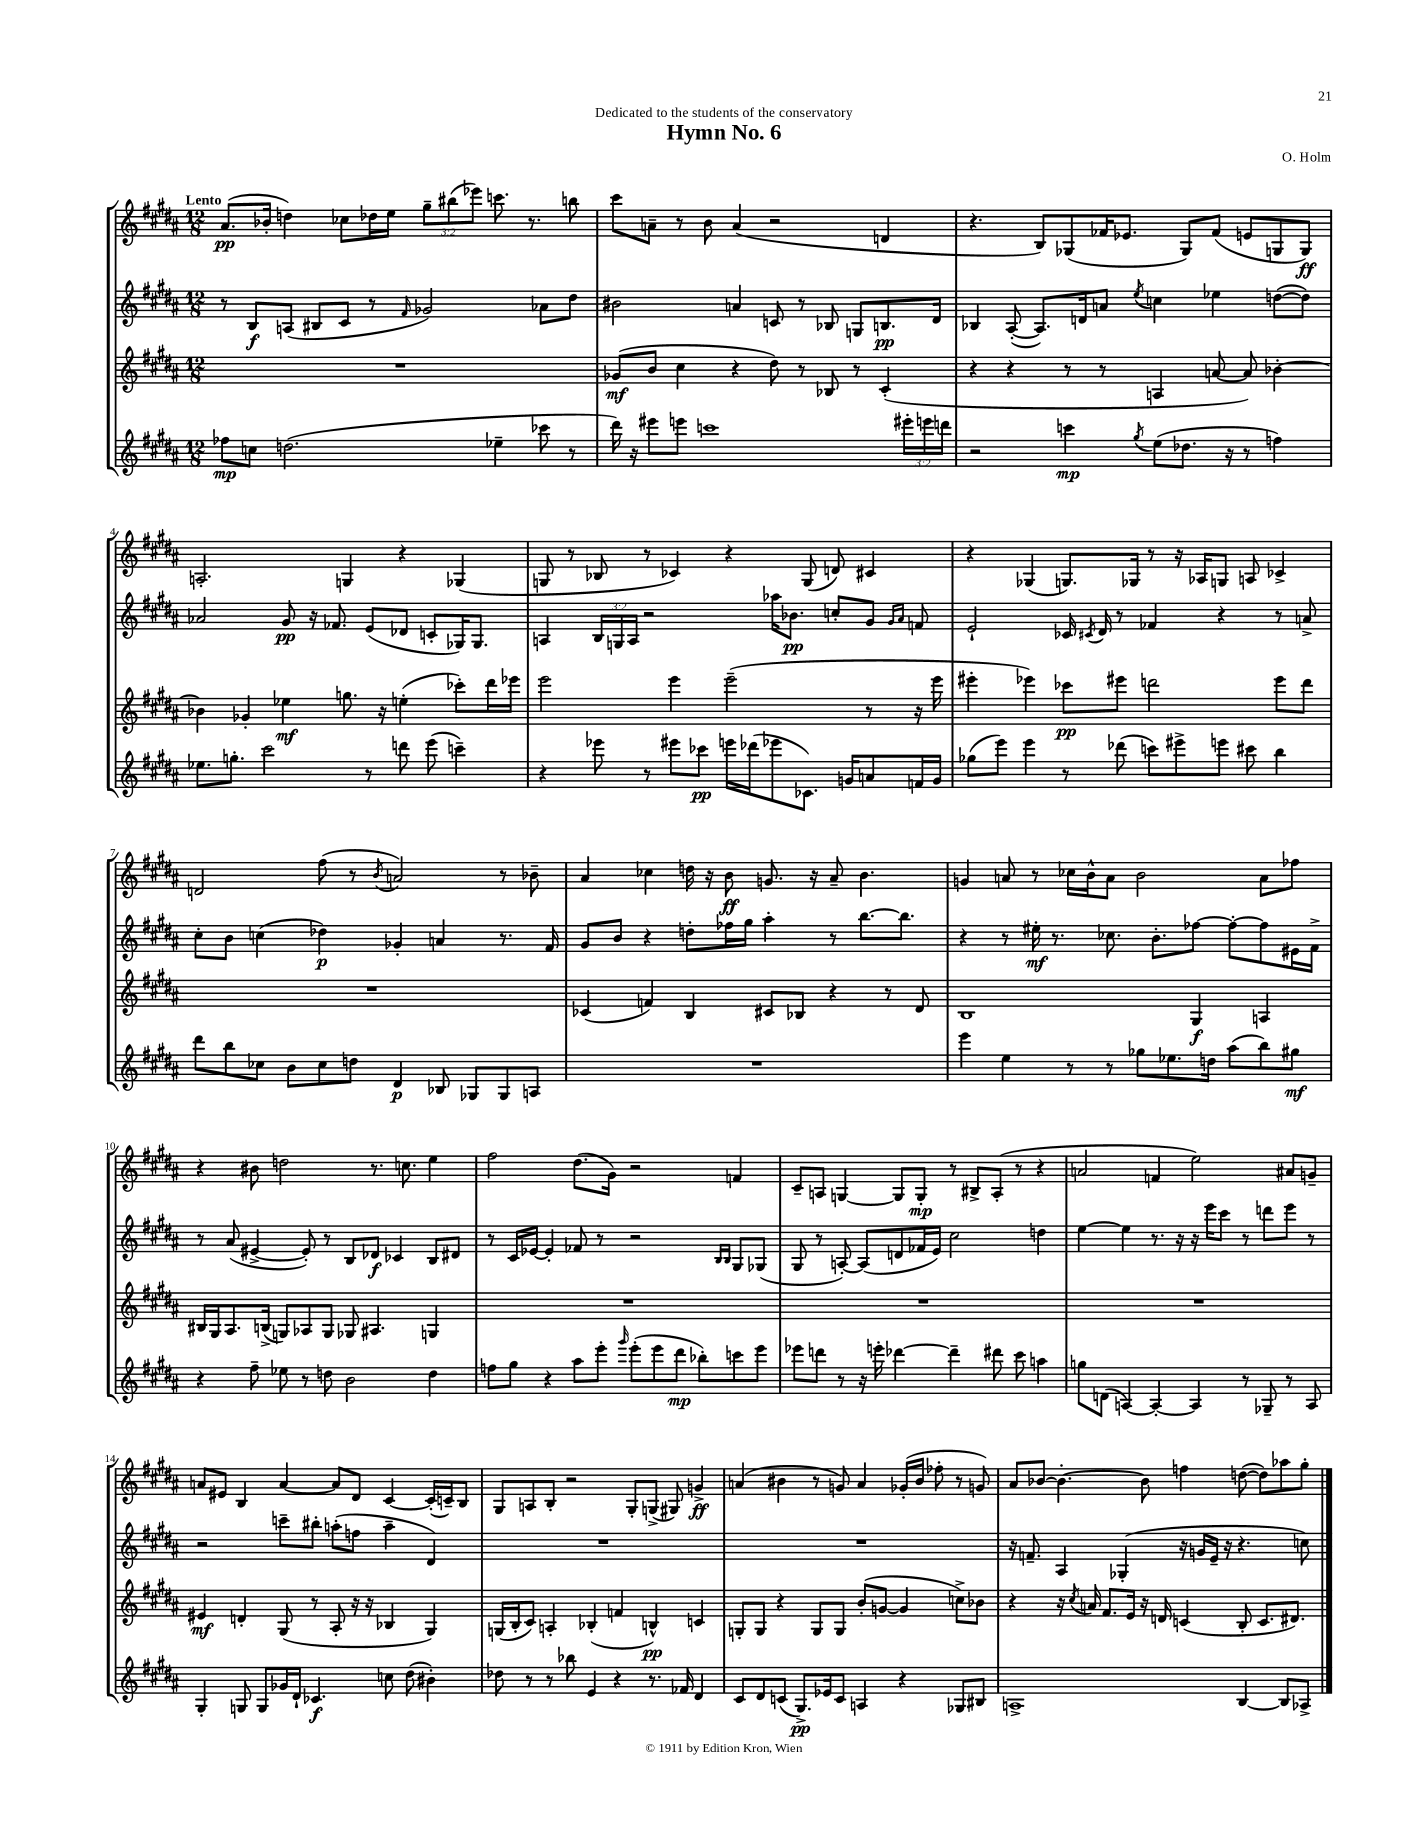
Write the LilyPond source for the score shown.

\header { title = "Hymn No. 6" composer = "O. Holm" dedication = "Dedicated to the students of the conservatory" }
<<
\new StaffGroup <<
\new Staff = "s0" {
    \clef treble \key b \major \numericTimeSignature \time 12/8 \override Staff.TupletNumber.text = #tuplet-number::calc-fraction-text \tempo "Lento"
    \autoBeamOff ais'8.[\pp( bes'16]-. d''4) ces''8[ des''16 e''16] \tuplet 3/2 { gis''8[-- bis''8( ees'''8]) } c'''8. r8. b''8 |
    cis'''8[ a'8]-- r8 b'8 a'4( r2 d'4 |
    r4. b8[) ges8( fes'16 ees'8.] ges8[) fes'8]( e'8[ g8 g8]\ff) |
    a2.-. g4 r4 ges4( |
    g8 r8 bes8 r8 ces'4) r4 g8( d'8) cis'4 |
    r4 ges4( g8.[) ges16] r8 r16 aes16[ g8] a8 ces'4-> |
    d'2 fis''8( r8 \acciaccatura { b'8 } a'2) r8 bes'8-- |
    ais'4 ces''4 d''16 r16 b'8\ff g'8. r16 ais'8-- b'4. |
    g'4 a'8 r8 ces''16[ b'16-^ a'8] b'2 a'8[ fes''8] |
    r4 bis'8 d''2 r8. c''8. e''4 |
    fis''2 dis''8.[( gis'16]) r2 f'4 |
    cis'8[-- a8] g4~ g8[ g8]-.\mp r8 bis8[-> a8]-.( r8 r4 |
    a'2 f'4 e''2) ais'8[ g'8]-- |
    a'8[ eis'8] b4 a'4~ a'8[ dis'8] cis'4~ cis'16[-.( c'16--) b8] |
    gis8[ a8 b8]-. r2 gis8[-. g8]->( gis8) g'4->\ff |
    a'4( bis'4 r8 g'8) a'4 ges'16[-.( bis'16] fes''8-. r8 g'8) |
    ais'8[ bes'8]~ bes'4.~-. bes'8 f''4 d''8~( d''8[) aes''8 gis''8]-. \bar "|." |
}
\new Staff = "s1" {
    \clef treble \key b \major \numericTimeSignature \time 12/8 \override Staff.TupletNumber.text = #tuplet-number::calc-fraction-text
    \autoBeamOff r8 b8[\f a8]( bis8[ cis'8] r8 \grace { fis'16 } ges'2) aes'8[ dis''8] |
    bis'2 a'4 c'8 r8 bes8 g8[ b8.\pp dis'16] |
    bes4 ais8~-.( ais8.[) d'16 a'8] \acciaccatura { e''8 } c''4 ees''4 d''8[~( d''8]) |
    aes'2 gis'8\pp r16 fes'8. e'8[( des'8] c'8[-. ges16) ges8.] |
    a4 \tuplet 3/2 { b16[ g16 a16] } r2 aes''16[ bes'8.]\pp c''8[-. gis'8] \grace { gis'16[ ais'16] } f'8 |
    e'2-! ces'16 \acciaccatura { cis'8 } dis'16 r8 fes'4 r4 r8 a'8-> |
    cis''8[-. b'8] c''4( des''4\p) ges'4-. a'4 r8. fis'16 |
    gis'8[ b'8] r4 d''8[-. fes''16 gis''16] ais''4-. r8 b''8.[~ b''8.] |
    r4 r8 eis''16-.\mf r8. ces''8. b'8.[-. fes''8]~ fes''8[~-. fes''8 eis'16 fis'16]-> |
    r8 ais'8( eis'4~-> eis'8-.) r8 b8[ des'8]\f ces'4 b8[ dis'8] |
    r8 cis'16[ ees'16]~ ees'4-. fes'8 r8 r2 \grace { b16[ b16] } gis8[ ges8]( |
    gis8 r8 a8~-.) a8[( d'8 fes'16 e'16]) cis''2 d''4 |
    e''4~ e''4 r8. r16 r16 e'''16[ cis'''8] r8 d'''8[ e'''8] r8 |
    r2 c'''8[-- bis''8]-. a''8[-.( f''8] a''4-- dis'4) |
    R1. |
    R1. |
    r16 f'8.-- ais4 ges4-.( r16 g'16[ e'16]-- r16 r4. c''8) \bar "|." |
}
\new Staff = "s2" {
    \clef treble \key b \major \numericTimeSignature \time 12/8
    \autoBeamOff R1. |
    ges'8[\mf( b'8] cis''4 r4 dis''8) r8 bes8 r8 cis'4-.( |
    r4 r4 r8 r8 a4 a'8~ a'8) bes'4~-. |
    bes'4 ges'4-. ees''4\mf g''8. r16 e''4-.( ces'''8[-.) dis'''16 ees'''16] |
    e'''2 e'''4 e'''2--( r8 r16 e'''16 |
    eis'''4-. ees'''4) ces'''8[\pp eis'''8] d'''2 eis'''8[ d'''8] |
    R1. |
    ces'4( f'4) b4 cis'8[ bes8] r4 r8 dis'8 |
    b1 gis4\f a4 |
    bis16[ gis16 ais8. b16]->( g8[) aes8 g8] ges8 ais4. g4 |
    R1. |
    R1. |
    R1. |
    eis'4\mf d'4-. gis8( r8 ais8-. r16 r16 bes4 gis4) |
    g16[( b16-. cis'8]) a4-. bes4-.( f'4 b4-^\pp) c'4 |
    g8[-. g8] r4 g8[ g8] b'8[-.( g'8]~ g'4 c''8[->) bes'8] |
    r4 r16 \acciaccatura { cis''8 } a'16 fis'8.[ e'16] r16 d'16 c'4( b8-. c'8.[ dis'8.]) \bar "|." |
}
\new Staff = "s3" {
    \clef treble \key b \major \numericTimeSignature \time 12/8 \override Staff.TupletNumber.text = #tuplet-number::calc-fraction-text
    \autoBeamOff fes''8[\mp c''8] d''2.( ees''4-- ces'''8 r8 |
    dis'''16) r16 eis'''8[ e'''8] c'''1 \tuplet 3/2 { eis'''16[-. e'''16 d'''16] } |
    r2 c'''4\mp \acciaccatura { gis''8 } e''8[( des''8.] r16 r8 f''4) |
    ees''8.[ g''8.]-. cis'''2 r8 d'''8 e'''8( c'''4--) |
    r4 ees'''8 r8 eis'''8[ ces'''8]\pp e'''16[ des'''16( ees'''8 ces'8.]) g'16[ a'8 f'16 g'16] |
    ges''8[( e'''8]) e'''4 r8 des'''8( c'''8[) eis'''8-> e'''8] cis'''8 b''4 |
    dis'''8[ b''8 ces''8] b'8[ ces''8 d''8] dis'4\p bes8 ges8[ ges8 a8] |
    R1. |
    e'''4 e''4 r8 r8 ges''8[ ees''8. d''16] ais''8[( b''8) gis''8]\mf |
    r4 fis''8-- ees''8 r8 d''8 b'2 d''4 |
    f''8[ gis''8] r4 ais''8[ e'''8]-. \grace { gis'''16 } e'''8[-.( e'''8 dis'''8]\mp bes''8[-.) c'''8 e'''8] |
    ees'''8[ d'''8] r8 r16 e'''16-. des'''4~ des'''4-- dis'''8 cis'''8 a''4 |
    g''8[ d'8]( a4~) a4~-. a4 r8 ges8-- r8 a8 |
    gis4-. g8 g8[ ges'16 dis'16]-! ces'4.\f c''8 dis''8( bis'4-.) |
    des''8 r8 r8 bes''8 e'4 r4 r8. fes'16 dis'4 |
    cis'8[ dis'8 c'8]( gis8.[->\pp) ees'16 c'8] a4 r4 ges8[ bis8] |
    a1-> b4~ b8[ aes8]-> \bar "|." |
}
>>
>>
